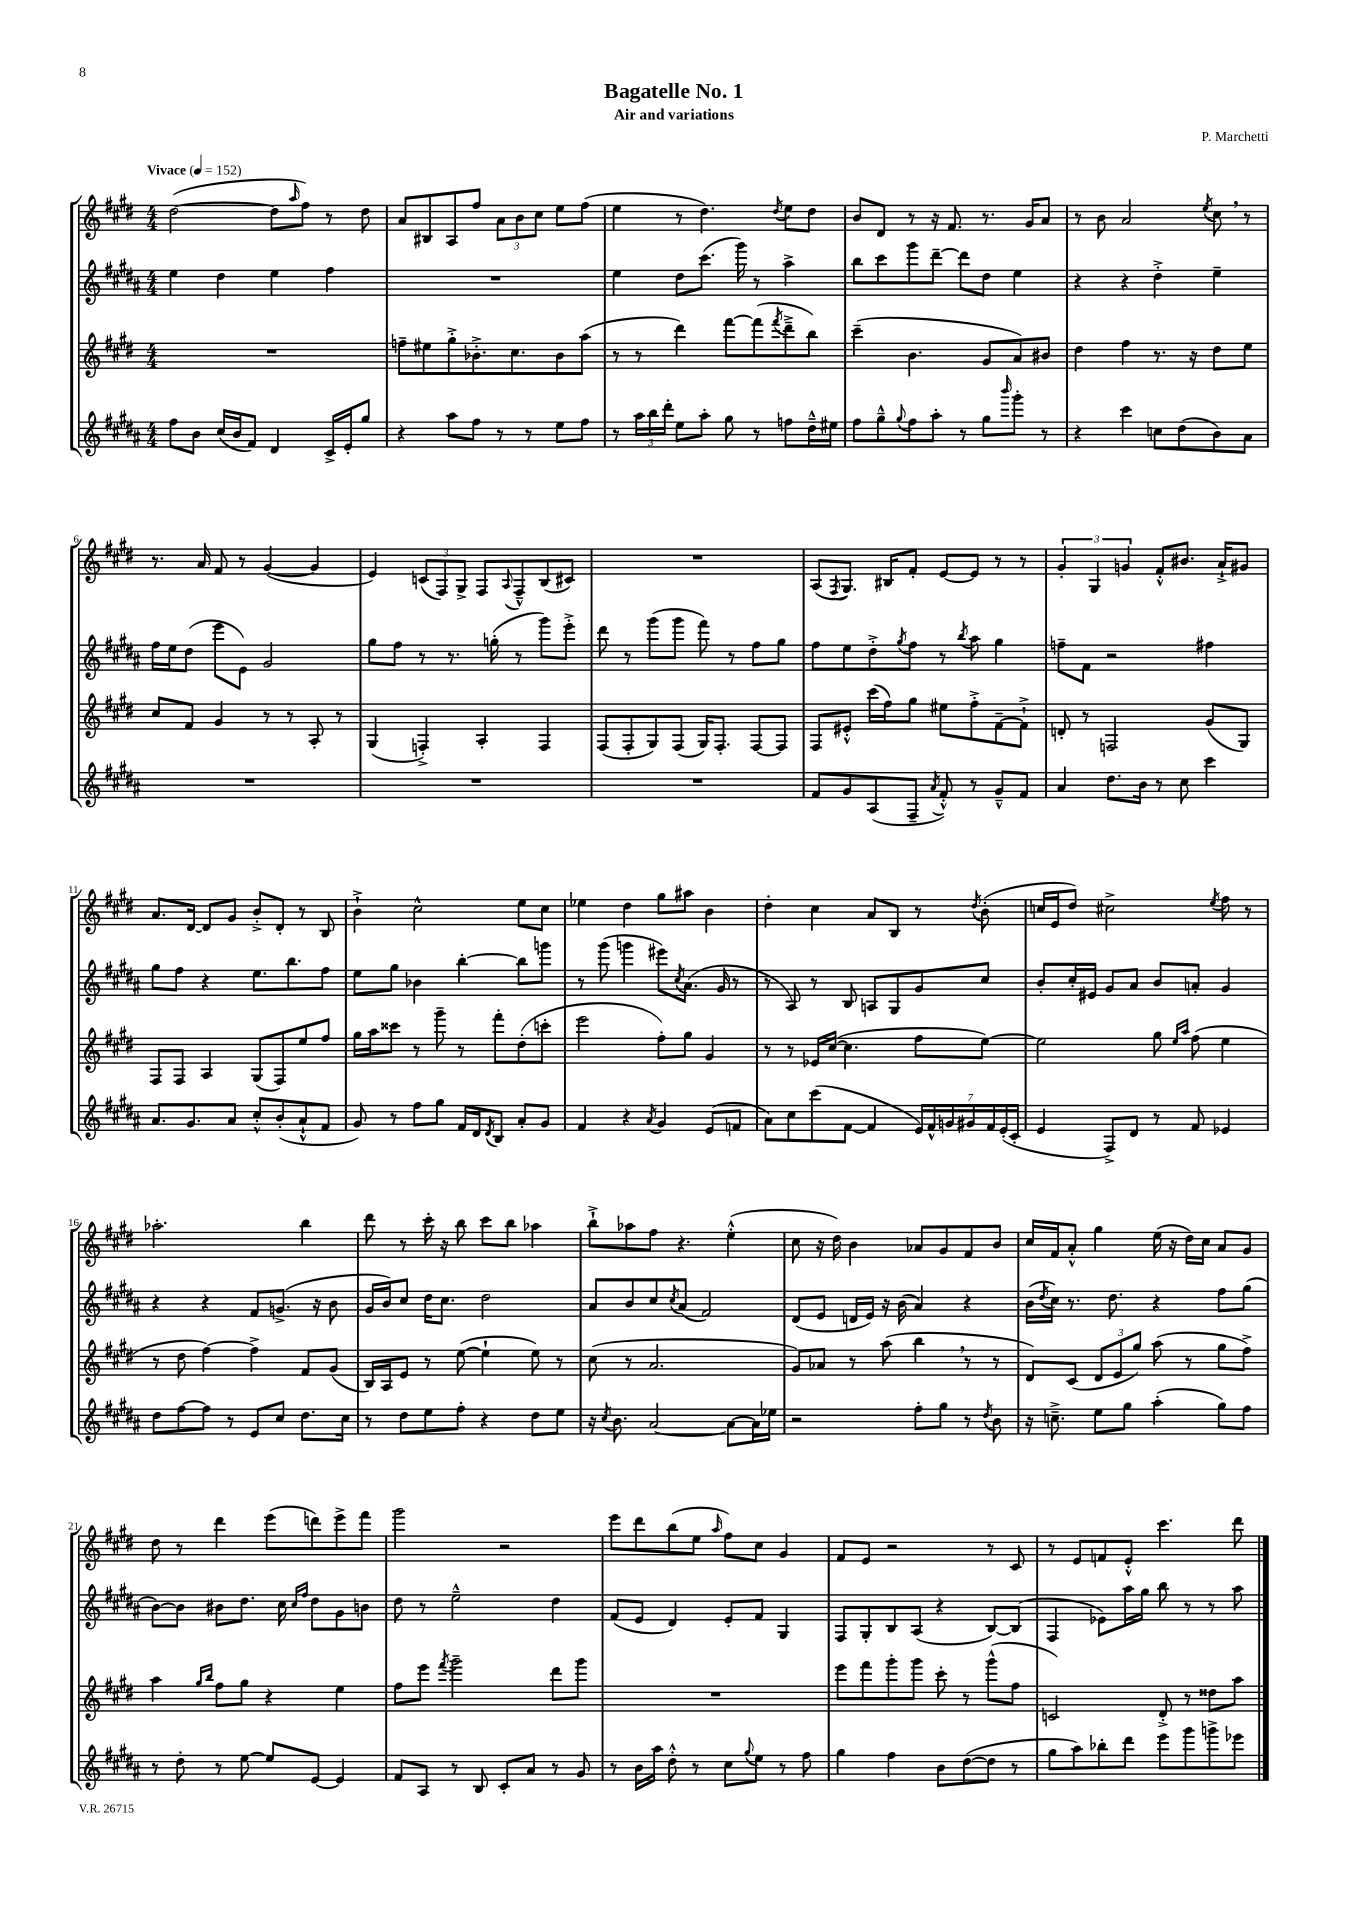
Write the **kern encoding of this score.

**kern	**kern	**kern	**kern
*staff4	*staff3	*staff2	*staff1
*clefG2	*clefG2	*clefG2	*clefG2
*k[f#c#g#d#a#]	*k[f#c#g#d#]	*k[f#c#g#d#a#]	*k[f#c#g#d#]
*M4/4	*M4/4	*M4/4	*M4/4
*MM152	*MM152	*MM152	*MM152
8ff#\L	1r	4ee\	([2dd#\
8b\J	.	.	.
(16cc#/LL	.	4dd#\	.
16b/J	.	.	.
8f#/J)	.	.	.
4d#/	.	4ee\	8dd#\]L
.	.	.	16qqaa/
.	.	.	8ff#\J)
16c#^/LL	.	4ff#\	8r
16e'/J	.	.	.
8gg#/J	.	.	8dd#\
=	=	=	=
4r	8ff~\L	1r	8a/L
.	8ee#\	.	8B#/
8aa#\L	8gg#'^\	.	8A/
8ff#\J	8.b-'^\	.	8ff#/J
8r	.	.	12a\L
.	8.cc#\	.	.
.	.	.	12b\
8r	.	.	.
.	.	.	12cc#\J
8ee\L	8b-\	.	8ee\L
8ff#\J	(8aa\J	.	(8ff#\J
=	=	=	=
8r	8r	4ee\	4ee\
24aa#\LL	8r	.	.
24bb\	.	.	.
24ddd#'\JJ	.	.	.
8ee\L	4ddd#\)	8dd#\L	8r
8aa#'\J	.	(8.ccc#\J	4.dd#\)
8gg#\	[8fff#\L	.	.
.	.	16ggg#\)	.
8r	(8fff#\]	8r	.
.	8qfff#/	.	8qdd#/
8ff\L	8ddd#~^\	4aa#^\	8ee\L
16dd#~^^\L	8bb\J)	.	8dd#\J
16ee#\JJ	.	.	.
=	=	=	=
8ff#\L	(4ccc#~\	8bb\L	8b/L
8gg#~^^\	.	8ccc#\	8d#/J
8qqgg#/	.	.	.
8ff#\	4.b\	8ggg#\	8r
8aa#'\J	.	[8ddd#~\J	16r
.	.	.	8.f#/
8r	.	8ddd#\]L	.
8gg#\L	8g#/L	8dd#\J	8.r
16qqbbb/	.	.	.
8ggg#'\J	8a/)	4ee\	.
.	.	.	16g#/LK
8r	8b#/J	.	8a/J
=	=	=	=
4r	4dd#\	4r	8r
.	.	.	8b\
4ccc#\	4ff#\	4r	2a/
8cc\L	8.r	4dd#'^\	.
(8dd#\	.	.	.
.	16r	.	.
.	.	.	8qee/
8b\)	8dd#\L	4ee~\	8cc#\
8a#\J	8ee\J	.	8r
=	=	=	=
1r	8cc#/L	16ff#\LL	8.r
.	.	16ee\J	.
.	8f#/J	(8dd#\J	.
.	.	.	16a/
.	4g#/	8eee\L	8f#/
.	.	8e\J)	8r
.	8r	2g#/	([4g#/
.	8r	.	.
.	8A'/	.	4g#/]
.	8r	.	.
=	=	=	=
1r	(4G#/	8gg#\L	4e/)
.	.	8ff#\J	.
.	4F'^/)	8r	(12c/L
.	.	.	12F#/)
.	.	8.r	.
.	.	.	12G#^/J
.	4A'/	.	8F#/L
.	.	(16gg'\	.
.	.	.	8qqA/
.	.	8r	8F#~^^/
.	4F/	8ggg#\L)	(8B/
.	.	8eee'^\J	8c#/J)
=	=	=	=
1r	(8F#/L	8ddd#\	1r
.	8F#'/	8r	.
.	8G#/)	(8ggg#\L	.
.	(8F#/J	8ggg#\J	.
.	16G#/LK)	8fff#\)	.
.	8.F#'/J	.	.
.	.	8r	.
.	[8F#/L	8ff#\L	.
.	8F#/]J	8gg#\J	.
=	=	=	=
8f#/L	8F#/L	8ff#\L	(8A/L
.	.	.	8qF#/
8g#/	8e#'^^/J	8ee\	8.G#/J)
(8A#/	(16ccc#\LL	8dd#'^\	.
.	16ff#\J)	.	16B#/LK
.	.	8qgg#/	.
8F#~/J	8gg#\J	8ff#\J	8f#'/J
8qa#/	.	.	.
8f#'^^/)	8ee#\L	8r	[8e/L
.	.	8qbb/	.
8r	8ff#'^\	8aa#\	8e/]J
8g#~^^/L	[8f#~\	4gg#\	8r
8f#/J	8f#`^\]J	.	8r
=	=	=	=
4a#/	8d'/	8ff~\L	6g#'/
.	8r	8f#\J	.
.	.	.	6G#/
8.dd#\L	2F/	2r	.
.	.	.	6g/
16b\Jk	.	.	.
8r	.	.	8f#'^^/L
8cc#\	.	.	8.b#/J
4ccc#\	(8g#/L	4ff#\	.
.	.	.	16a`^/LK
.	8G#/J)	.	8g#/J
=	=	=	=
8.a#/L	8F#/L	8gg#\L	8.a/L
.	8F#/J	8ff#\J	.
8.g#/	.	.	[16d#/Jk
.	4A/	4r	8d#/]L
8a#/J	.	.	8g#/J
8cc#'^^/L	(8G#/L	8.ee\L	8b'^/L
(8b'/	8F#/)	.	8d#'/J
.	.	8.bb\	.
8a#`^^/	8ee/	.	8r
8f#/J	8ff#/J	8ff#\J	8B/
=	=	=	=
8g#/)	16gg#\LL	8ee\L	4b`^\
.	16aa\J	.	.
8r	8ccc##\J	8gg#\J	.
8ff#\L	8r	4b-\	2cc#^^\
8gg#\J	8ggg#~\	.	.
16f#/LL	8r	[4bb'\	.
16d#/J	.	.	.
8qd#/	.	.	.
8B/J	8fff#'\L	.	.
8a#'/L	(8dd#'\	8bb\]L	8ee\L
8g#/J	8ccc'\J	8ggg\J	8cc#\J
=	=	=	=
4f#/	2eee\	8r	4ee-\
.	.	(8ggg#\	.
4r	.	4ggg\	4dd#\
8qa#/	.	.	.
4g#/	8ff#'\L)	8eee#\L)	8gg#\L
.	.	8qcc#/	.
.	8gg#\J	(8.a#\J	8aa#\J
(8e/L	4g#/	.	4b\
.	.	16g#/	.
8f/J	.	8r	.
=	=	=	=
8a#\L)	8r	8r	4dd#'\
8cc#\	8r	8A#/)	.
(8ccc#\	16e-/LL	8r	4cc#\
.	([16cc#/JJ	.	.
[8f#\J	4.cc#\]	8B/	.
4f#/]	.	8A/L	8a/L
.	.	8G#/	8B/J
28e/LL)	8ff#\L	8g#/	8r
28f#^^/	.	.	.
28g/	.	.	.
28g#/	.	.	.
.	.	.	8qdd#/
.	[8ee\J)	8cc#/J	(8b'\
28f#/	.	.	.
(28e'/	.	.	.
28c#'/JJ	.	.	.
=	=	=	=
4e/	2ee\]	8b'/L	16cc/LL
.	.	.	16e/J
.	.	16cc#'/L	8dd#/J)
.	.	16e#/JJ	.
8F#^/L)	.	8g#/L	2cc#^\
8d#/J	.	8a#/J	.
8r	8gg#\	8b/L	.
.	16qqee/LL	.	.
.	16qqaa/JJ	.	.
8f#/	(8ff#\	8a'/J	.
.	.	.	8qee/
4e-/	4ee\	4g#/	8ff#\
.	.	.	8r
=	=	=	=
8dd#\L	8r	4r	2.aa-'\
[8ff#\	8dd#\	.	.
8ff#\]J	[4ff#\)	4r	.
8r	.	.	.
8e/L	4ff#^\]	8f#/L	.
8cc#/J	.	(8.g^/J	.
8.dd#\L	8f#/L	.	4bb\
.	.	16r	.
.	(8g#/J	8b\	.
16cc#\Jk	.	.	.
=	=	=	=
8r	16B/LL)	16g#/LL	8ddd#\
.	16A/J	16b/J)	.
8dd#\L	8e/J	8cc#/J	8r
8ee\	8r	16dd#\LK	16ccc#'\
.	.	8.cc#\J	16r
8ff#'\J	([8ee\	.	8bb\
4r	4ee`\]	2dd#\	8ccc#\L
.	.	.	8bb\J
8dd#\L	8ee\)	.	4aa-\
8ee\J	8r	.	.
=	=	=	=
16r	(8cc#\	8a#/L	8bb`^\L
8qcc#/	.	.	.
8.b\	.	.	.
.	8r	8b/	8aa-\
[2a#/	2.a/	8cc#/	8ff#\J
.	.	8qcc#/	.
.	.	(8a#/J	4.r
.	.	2f#/)	.
8a#\_L	.	.	(4ee'^^\
16a#\]L	.	.	.
16ee-\JJ	.	.	.
=	=	=	=
2r	8g#/L)	(8d#/L	8cc#\
.	8a-/J	8e/J	16r
.	.	.	16dd#\)
.	8r	16d/LL	4b\
.	.	16e/JJ)	.
.	(8aa\	16r	.
.	.	(16b\	.
8ff#'\L	4bb\	4a#/)	8a-/L
8gg#\J	.	.	8g#/
8r	8r	4r	8f#/
8qdd#/	.	.	.
8b\	8r	.	8b/J
=	=	=	=
16r	8d#/L)	(16b\LL	16cc#/LL
.	.	8qdd#/	.
8.cc~^\	.	16cc#\JJ)	16f#/J
.	(8c#/J	8.r	8a'^^/J
8ee\L	12d#/L	.	4gg#\
.	.	8.dd#\	.
.	12e/	.	.
8gg#\J	.	.	.
.	12gg#/J)	.	.
(4aa#'\	(8aa\	4r	(16ee\
.	.	.	16r
.	8r	.	16dd#\LL)
.	.	.	16cc#\JJ
8gg#\L)	8gg#\L	8ff#\L	8a/L
8ff#\J	8ff#^\J)	(8gg#\J	8g#/J
=	=	=	=
8r	4aa\	[8b\L)	8dd#\
8dd#'\	.	8b\]J	8r
.	16qqgg#/LL	.	.
.	16qqbb/JJ	.	.
8r	8ff#\L	8b#\L	4ddd#\
[8ee\	8gg#\J	8.dd#\J	.
8ee/]L	4r	.	(8eee\L
.	.	16cc#\	.
.	.	16qqcc#/LL	.
.	.	16qqff#/JJ	.
[8e/J	.	8dd#\L	8ddd\)
4e/]	4ee\	8g#\	8eee^\
.	.	8b\J	8fff#\J
=	=	=	=
8f#/L	8ff#\L	8dd#\	2ggg#\
8A#/J	8eee\J	8r	.
.	8qfff#/	.	.
8r	2ggg#~\	2ee~^^\	.
8B/	.	.	.
8c#'/L	.	.	2r
8a#/J	.	.	.
8r	8ddd#\L	4dd#\	.
8g#/	8ggg#\J	.	.
=	=	=	=
8r	1r	(8f#/L	8eee\L
16b\LL	.	8e/J	8ddd#\
16aa#\JJ	.	.	.
8dd#'^^\	.	4d#/)	(8bb\
8r	.	.	8ee\J
.	.	.	16qqaa/
8cc#\L	.	8e'/L	8ff#\L)
8qqgg#/	.	.	.
8ee\J	.	8f#/J	8cc#\J
8r	.	4G#/	4g#/
8ff#\	.	.	.
=	=	=	=
4gg#\	8eee\L	8F#/L	8f#/L
.	8fff#\	8G#'/	8e/J
4ff#\	8ggg#'\	8B/	2r
.	8ggg#\J	(8A#/J	.
8b\L	8ccc#'\	4r	.
([8dd#\	8r	.	.
8dd#\]J	(8ggg#^^\L	[8B/L)	8r
8r	8ff#\J	(8B/]J	8c#/
=	=	=	=
8gg#\L	2c/)	4F#/	8r
8aa#\)	.	.	8e/L
8bb-'\	.	8e-\L)	8f/
8ddd#\J	.	16aa#\L	8e'^^/J
.	.	16gg#\JJ	.
8eee\L	8d#'^/	8bb\	4.ccc#\
8ggg#\	8r	8r	.
8ggg^\	8dd##\L	8r	.
8eee-\J	8aa\J	8aa#\	8ddd#\
==	==	==	==
*-	*-	*-	*-
